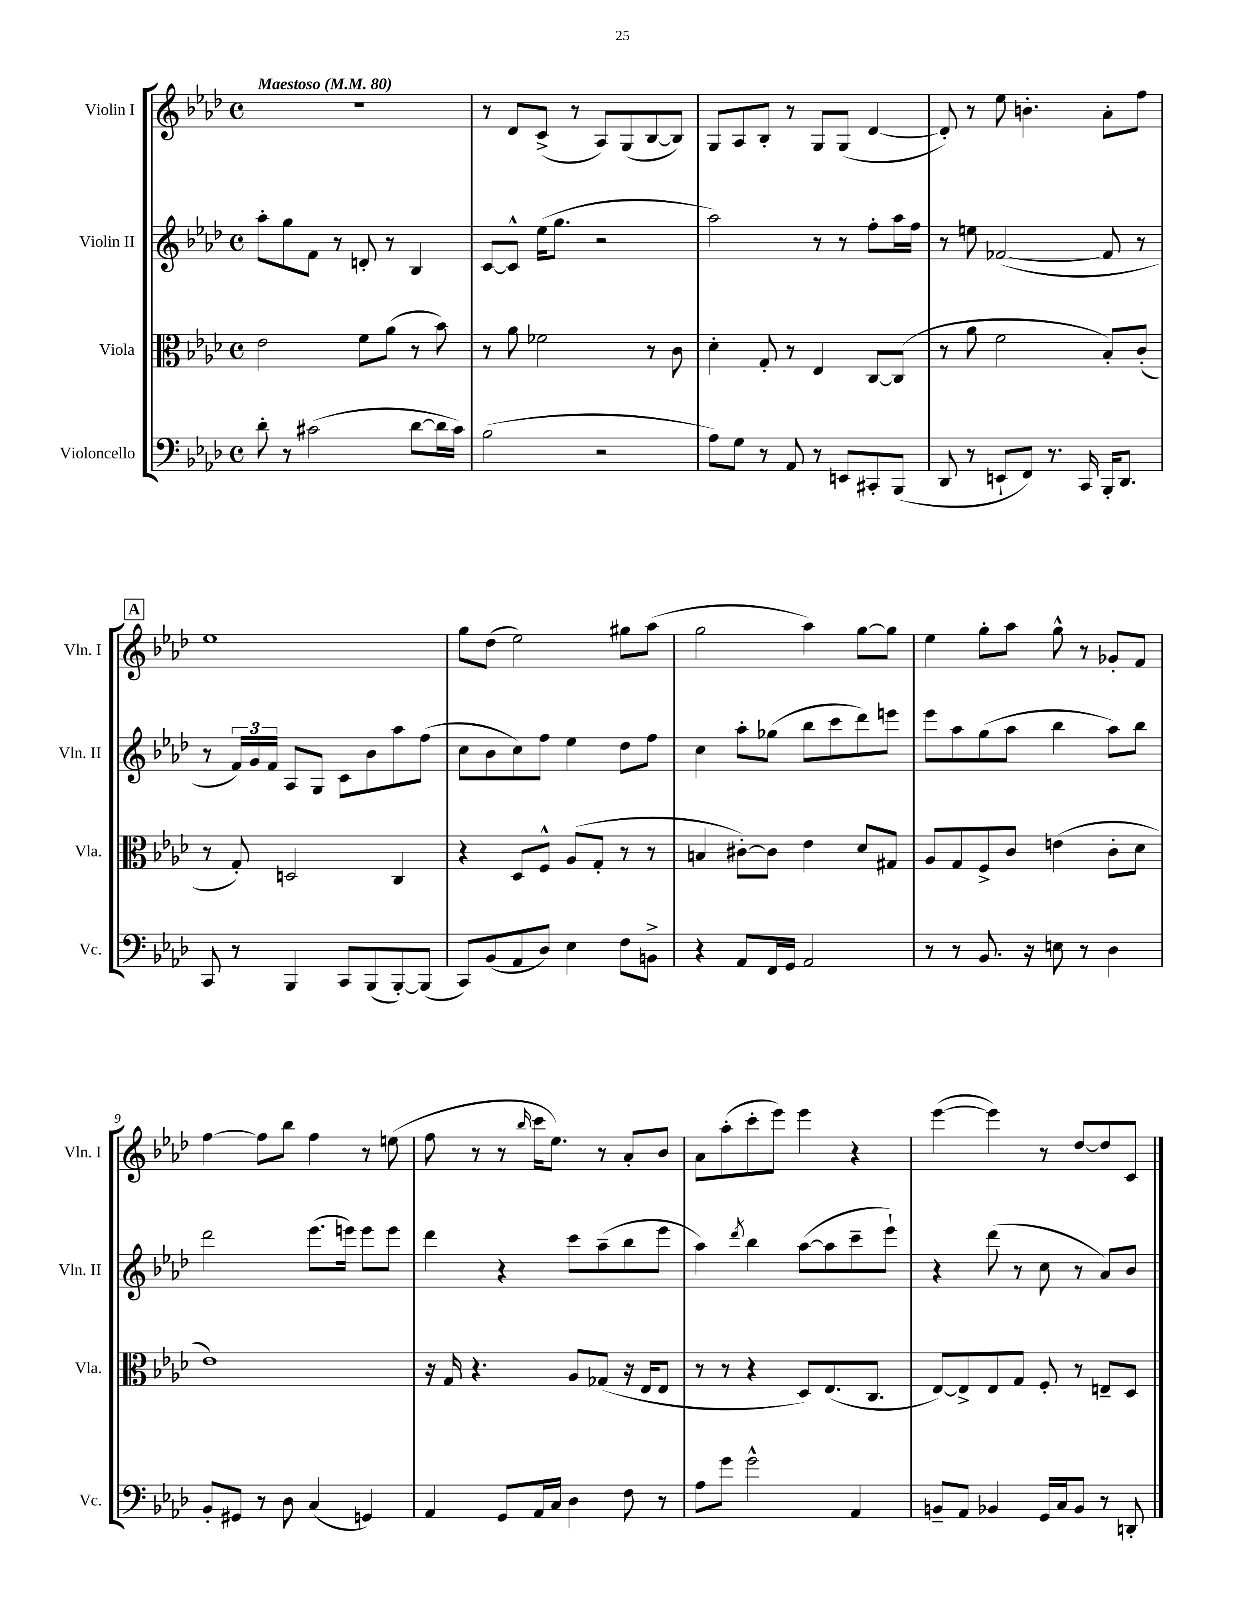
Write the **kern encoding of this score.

**kern	**kern	**kern	**kern
*part4	*part3	*part2	*part1
*staff4	*staff3	*staff2	*staff1
*I"Violoncello	*I"Viola	*I"Violin II	*I"Violin I
*I'Vc.	*I'Vla.	*I'Vln. II	*I'Vln. I
*clefF4	*clefC3	*clefG2	*clefG2
*k[b-e-a-d-]	*k[b-e-a-d-]	*k[b-e-a-d-]	*k[b-e-a-d-]
*M4/4	*M4/4	*M4/4	*M4/4
*met(c)	*met(c)	*met(c)	*met(c)
*MM80	*MM80	*MM80	*MM80
=1	=1	=1	=1
!	!	!	!LO:TX:a:B:t=Maestoso
8d-'\	2e-\	8aa-'\L	1r
8r	.	8gg\	.
(2c#X\	.	8f\J	.
.	.	8r	.
.	8f\L	8dn'/	.
.	(8a-\J	8r	.
[8d-\L	8r	4B-/	.
16d-\L]	8b-\)	.	.
16c#\JJ)	.	.	.
=2	=2	=2	=2
(2B-\	8r	[8c/L	8r
.	8a-\	8c^^/J]	8d-/L
.	2f-X\	(16ee-\KL	(8c^/J
.	.	8.gg\J	.
.	.	.	8r
2r	.	2r	8A-/L)
.	.	.	(8G/
.	8r	.	[8B-/
.	8c\	.	8B-/J])
=3	=3	=3	=3
8A-\L)	4d-'\	2aa-\)	8G/L
8G\J	.	.	8A-/
8r	8G'/	.	8B-'/J
8AA-/	8r	.	8r
8r	4E-/	8r	8G/L
8EEn/L	.	8r	(8G/J
8CC#X'/	[8C/L	8ff'\L	[4d-/
(8BBB-/J	(8C/J]	16aa-\L	.
.	.	16ff\JJ	.
=4	=4	=4	=4
8DD-/	8r	8r	8d-'/])
8r	8a-\	8een\	8r
8EEn`/L	2f\	([2f-X/	8ee-\
8FF/J)	.	.	4.bn'\
8.r	.	.	.
16CC/	.	.	.
16BBB-'/KL	8B-'/L)	8f-/]	8a-'\L
8.DD-/J	.	.	.
.	(8c'/J	8r	8ff\J
!!LO:LB:g=z
!!LO:REH:place=s1:t=A
=5	=5	=5	=5
8CC/	8r	8r	1ee-
8r	8G'/)	24f/LL)	.
.	.	24g/	.
.	.	24f/JJ	.
4BBB-/	2Dn/	8A-/L	.
.	.	8G/J	.
8CC/L	.	8c\L	.
(8BBB-/	.	8b-\	.
[8BBB-'/)	4C/	8aa-\	.
(8BBB-/J]	.	(8ff\J	.
=6	=6	=6	=6
8CC/L)	4r	8cc\L	8gg\L
(8BB-/	.	8b-\	(8dd-\J
8AA-/	8D-/L	8cc\)	2ee-\)
8D-/J)	8F^^/J	8ff\J	.
4E-\	(8A-/L	4ee-\	.
.	8G'/J	.	.
8F\L	8r	8dd-\L	8gg#X\L
8BBn^\J	8r	8ff\J	(8aa-\J
=7	=7	=7	=7
4r	4Bn/	4cc\	2gg\
8AA-/L	[8c#X'\L)	8aa-'\L	.
16FF/L	8c#\J]	(8gg-X\J	.
16GG/JJ	.	.	.
2AA-/	4e-\	8bb-\L	4aa-\)
.	.	8ccc\	.
.	8d-/L	8ddd-\)	[8gg\L
.	8G#X/J	8eeen\J	8gg\J]
=8	=8	=8	=8
8r	8A-/L	8eee-\L	4ee-\
8r	8G/	8aa-\	.
8.BB-/	8F^/	(8gg\	8gg'\L
.	8c/J	8aa-\J	8aa-\J
16r	.	.	.
8En\	(4en\	4bb-\	8gg^^\
8r	.	.	8r
4D-\	8c'\L	8aa-\L)	8g-X'/L
.	8d-\J	8bb-\J	8f/J
!!LO:LB:g=z
=9	=9	=9	=9
8BB-'/L	1e-)	2ddd-\	[4ff\
8GG#X/J	.	.	.
8r	.	.	8ff\L]
8D-\	.	.	8bb-\J
(4C/	.	(8.eee-\L	4ff\
.	.	16eeen\Jk)	.
4GGn/)	.	8eee\L	8r
.	.	8eee\J	(8een\
=10	=10	=10	=10
4AA-/	16r	4ddd-\	8ff\
.	16G/	.	.
.	4.r	.	8r
8GG/L	.	4r	8r
.	.	.	16qqbb-/
16AA-/L	.	.	16ccc\KL
16C/JJ	.	.	8.ee-\J)
4D-\	8A-/L	8ccc\L	.
.	(8G-X/J	(8aa-~\	8r
8F\	16r	8bb-\	8a-'/L
.	16E-/KL	.	.
8r	8E-/J	8eee-\J	8b-/J
=11	=11	=11	=11
8A-\L	8r	4aa-\)	8a-\L
8g\J	8r	.	(8aa-'\
.	.	8qddd-/	.
2g^^\	4r	4bb-\	8ccc'\
.	.	.	8eee-\J)
.	8D-/L)	([8aa-\L	4eee-\
.	(8.E-/	8aa-\]	.
4AA-/	.	8ccc~\	4r
.	8.C/J	.	.
.	.	8eee-`\J)	.
=12	=12	=12	=12
8BBn~/L	[8E-/L)	4r	([4eee-\
8AA-/J	8E-^/]	.	.
4BB-X/	8E-/	(8ddd-\	4eee-\])
.	8G/J	8r	.
16GG/LL	8F'/	8cc\	8r
16C/J	.	.	.
8BB-/J	8r	8r	[8dd-/L
8r	8En~/L	8a-/L)	8dd-/]
8DDn'/	8D-/J	8b-/J	8c/J
==	==	==	==
*-	*-	*-	*-
